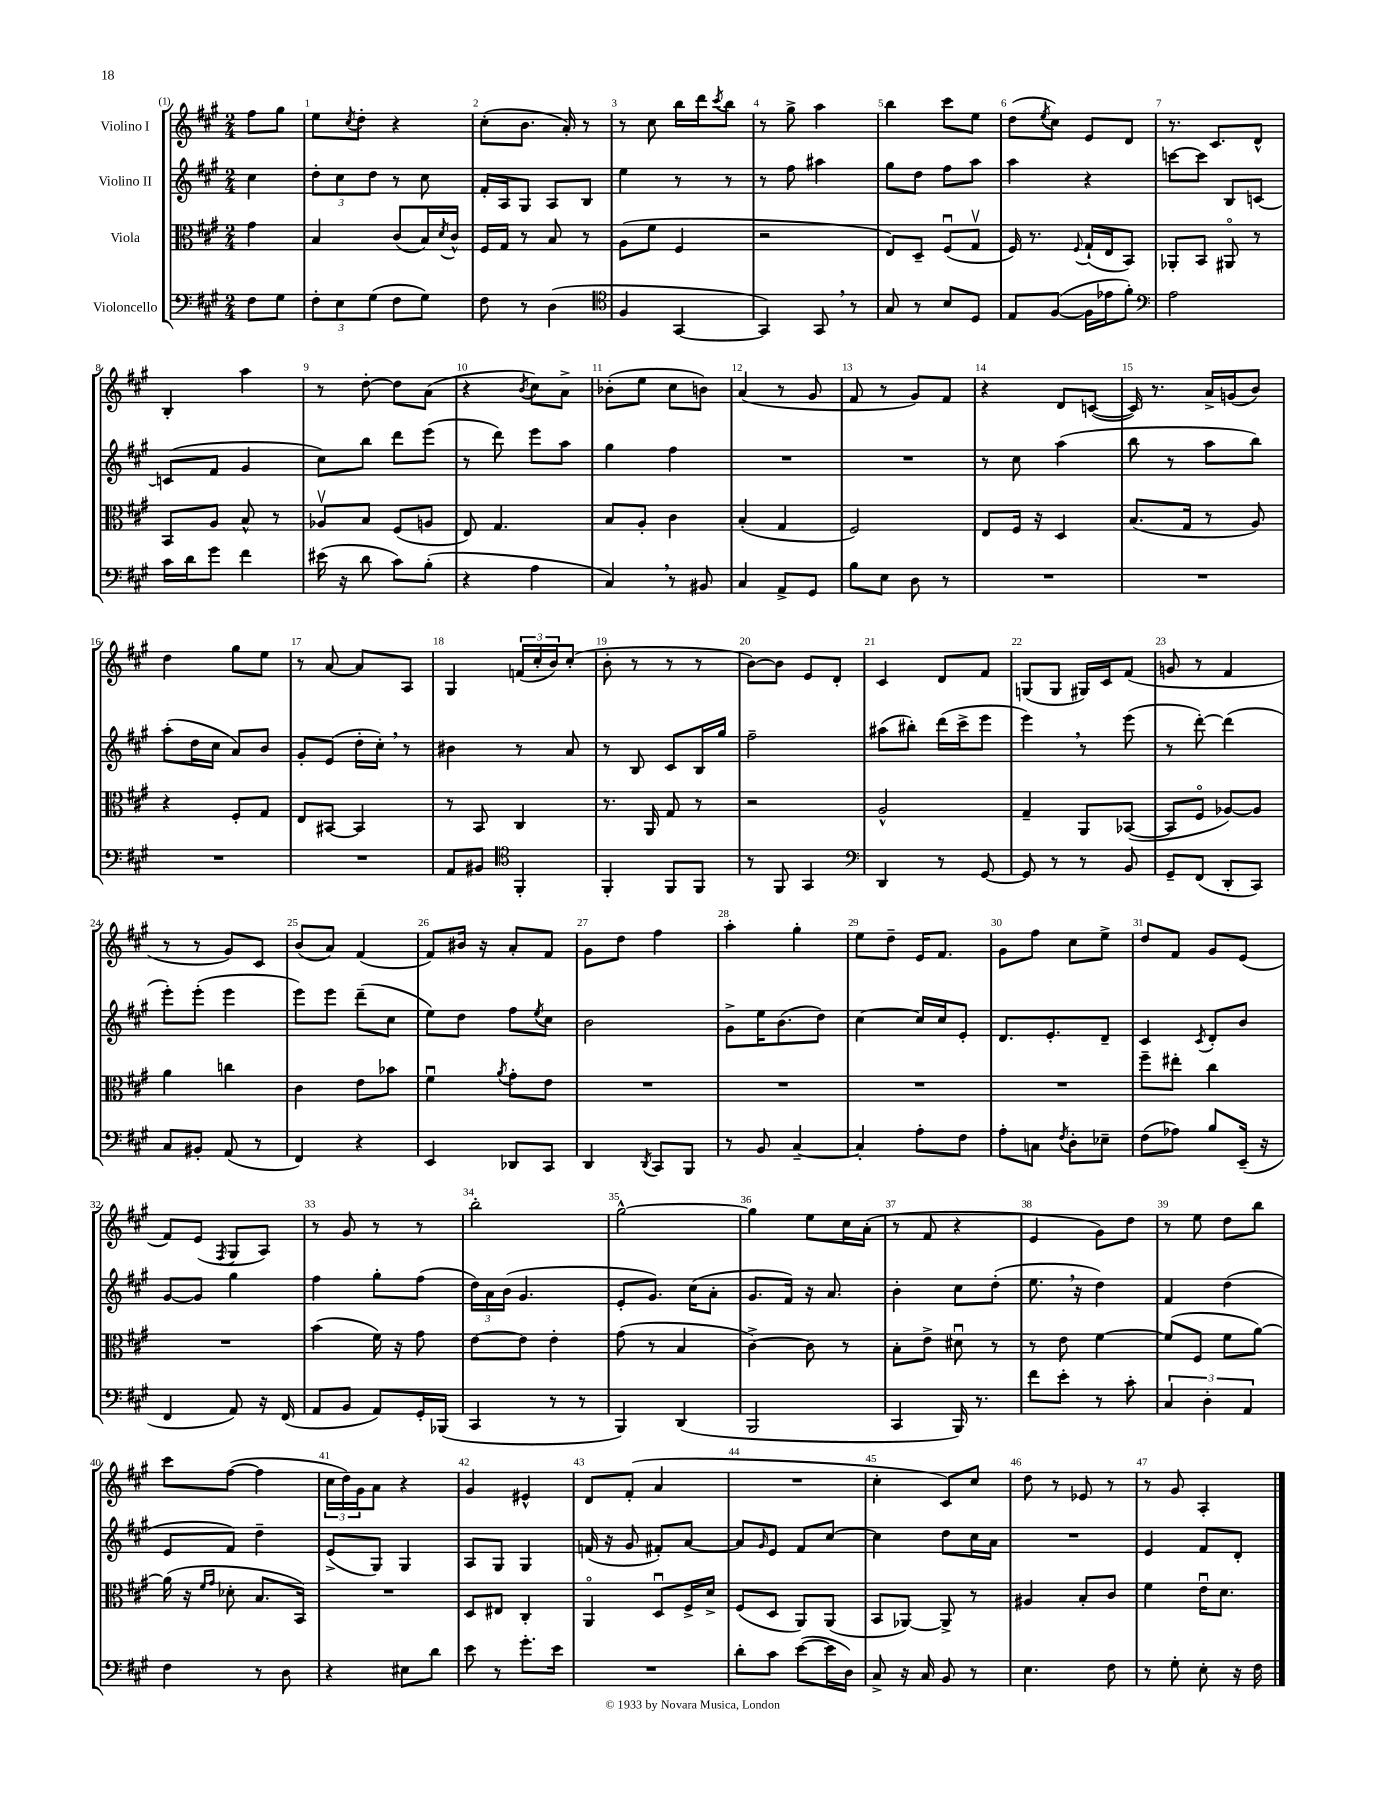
<<
\new StaffGroup <<
\new Staff = "s0" \with { instrumentName = "Violino I" } {
    \clef treble \key a \major \numericTimeSignature \time 2/4 \partial 4
    fis''8 gis''8 |
    e''8 \acciaccatura { cis''8 } d''8-. r4 |
    cis''8-.( b'8. a'16-.) r8 |
    r8 cis''8 b''16 d'''16 \acciaccatura { cis'''8 } b''8 |
    r8 gis''8-> a''4 |
    b''4 cis'''8 e''8 |
    d''8( \acciaccatura { e''8 } cis''8) e'8 d'8 |
    r8. cis'8. d'8-^ |
    b4-. a''4 |
    r8 d''8~-. d''8 a'8( |
    r4 \acciaccatura { b'8 } cis''8) a'8-> |
    bes'8-.( e''8 cis''8 b'8) |
    a'4( r8 gis'8 |
    fis'8 r8 gis'8) fis'8 |
    r4 d'8 c'8~( |
    c'16) r8. a'16-> g'16( b'8) |
    d''4 gis''8 e''8 |
    r8 a'8~ a'8 a8 |
    gis4 \tuplet 3/2 { f'16( cis''16-. b'16) } cis''8-.( |
    b'8-. r8 r8 r8 |
    b'8~) b'8 e'8 d'8-. |
    cis'4 d'8 fis'8 |
    g8( g8 gis16) cis'16 fis'8( |
    g'8 r8 fis'4 |
    r8 r8 gis'8) cis'8 |
    b'8( a'8) fis'4( |
    fis'8) bis'16 r16 a'8-. fis'8 |
    gis'8 d''8 fis''4 |
    a''4-. gis''4-. |
    e''8 d''8-- e'16 fis'8. |
    gis'8 fis''8 cis''8 e''8-> |
    d''8 fis'8 gis'8 e'8( |
    fis'8) e'8( \acciaccatura { fis8 } gis8 a8) |
    r8 gis'8 r8 r8 |
    b''2-. |
    gis''2~-^ |
    gis''4 e''8 cis''16 a'16-.( |
    r8 fis'8 r4 |
    e'4 gis'8) d''8 |
    r8 e''8 d''8 b''8 |
    cis'''8 fis''8~( fis''4 |
    \tuplet 3/2 { cis''16 d''16) gis'16 } a'8 r4 |
    gis'4 eis'4-^ |
    d'8 fis'8-.( a'4 |
    R2 |
    cis''4-. cis'8) cis''8 |
    d''8 r8 ees'8 r8 |
    r8 gis'8 a4-. \bar "|." |
}
\new Staff = "s1" \with { instrumentName = "Violino II" } {
    \clef treble \key a \major \numericTimeSignature \time 2/4 \partial 4
    cis''4 |
    \tuplet 3/2 { d''8-. cis''8 d''8 } r8 cis''8 |
    fis'16-. a16 gis8 a8 b8 |
    e''4 r8 r8 |
    r8 fis''8 ais''4 |
    gis''8 d''8 fis''8 a''8 |
    a''4 r4 |
    c'''8~ c'''8 b8 c'8~ |
    c'8( fis'8 gis'4 |
    cis''8) b''8 d'''8 e'''8( |
    r8 d'''8) e'''8 a''8 |
    gis''4 fis''4 |
    R2 |
    R2 |
    r8 cis''8 a''4( |
    b''8 r8 a''8 b''8) |
    a''8-.( d''16 cis''16 a'8) b'8 |
    gis'8-. e'8( d''16-. cis''16-.) \breathe r8 |
    bis'4 r8 a'8 |
    r8 b8 cis'8 b16 gis''16 |
    fis''2-- |
    ais''8( bis''8-.) d'''16( cis'''16-> e'''8 |
    e'''4) \breathe r8 e'''8( |
    r8 d'''8~-.) d'''4( |
    e'''8-.) e'''8-.( e'''4 |
    e'''8) e'''8 d'''8--( cis''8 |
    e''8) d''8 fis''8 \acciaccatura { e''8 } cis''8 |
    b'2 |
    gis'8-> e''16 b'8.( d''8) |
    cis''4~ cis''16 cis''16 e'8-. |
    d'8. e'8.-. d'8-- |
    cis'4 \acciaccatura { cis'8 } d'8-. b'8 |
    gis'8~ gis'8 gis''4 |
    fis''4 gis''8-. fis''8( |
    \tuplet 3/2 { d''16) a'16 b'16( } gis'4. |
    e'8-. gis'8.) cis''16( a'8-. |
    gis'8. fis'16) r16 a'8. |
    b'4-. cis''8 d''8-.( |
    e''8. \breathe r16 d''4) |
    fis'4 d''4( |
    e'8 fis'8) d''4-- |
    e'8->( gis8) gis4 |
    a8 gis8 gis4 |
    f'16( r16 gis'8 fis'8-.) a'8~ |
    a'8 \grace { gis'16 } e'8 fis'8 cis''8~ |
    cis''4 d''8 cis''16 a'16 |
    R2 |
    e'4 fis'8 d'8-. \bar "|." |
}
\new Staff = "s2" \with { instrumentName = "Viola" } {
    \clef alto \key a \major \numericTimeSignature \time 2/4 \partial 4
    gis'4 |
    b4 cis'8( b16) \acciaccatura { d'8 } cis'16-^ |
    fis16 gis16 r8 b8 r8 |
    a8( fis'8 fis4 |
    r2 |
    e8) d8-- fis8\downbow( gis8\upbow |
    fis16) r8. \appoggiatura { fis8 } gis16-!( e16 b,8) |
    aes,8-. b,8 ais,8\flageolet r8 |
    b,8 a8 b8-^ r8 |
    aes8\upbow b8 fis8( a8 |
    e8) gis4. |
    b8 a8-. cis'4 |
    b4-.( gis4 |
    fis2) |
    e8 fis16 r16 d4 |
    b8.( gis16 r8 a8) |
    r4 fis8-. gis8 |
    e8 bis,8~ bis,4 |
    r8 b,8 cis4 |
    r8. a,16 gis8 r8 |
    r2 |
    a2-^ |
    gis4-- a,8 bes,8~( |
    bes,8 fis8\flageolet aes8~) aes8 |
    a'4 c''4 |
    cis'4 e'8 bes'8 |
    fis'4\downbow \acciaccatura { a'8 } gis'8-. e'8 |
    R2 |
    R2 |
    R2 |
    R2 |
    fis''8-- eis''8-. cis''4 |
    R2 |
    b'4( fis'16) r16 gis'8 |
    e'8~ e'8 e'4-. |
    gis'8( r8 b4 |
    cis'4~->) cis'8 r8 |
    b8-. e'8-> dis'8\downbow r8 |
    r8 e'8 fis'4~ |
    fis'8( fis8 fis'8 a'8~) |
    a'16( r16 \grace { fis'16 gis'16 } des'8-. b8. b,16) |
    R2 |
    d8 eis8 cis4-. |
    a,4\flageolet d8\downbow fis16-> d'16-> |
    fis8( d8 a,8) a,8( |
    b,8 aes,8~) aes,8-> r8 |
    ais4 b8-. cis'8 |
    fis'4 e'16\downbow d'8. \bar "|." |
}
\new Staff = "s3" \with { instrumentName = "Violoncello" } {
    \clef bass \key a \major \numericTimeSignature \time 2/4 \partial 4
    fis8 gis8 |
    \tuplet 3/2 { fis8-. e8 gis8( } fis8 gis8) |
    fis8 r8 d4( |
    \clef tenor fis4 gis,4~ |
    gis,4) gis,8 \breathe r8 |
    gis8 r8 b8 d8 |
    e8 fis8~( fis16 ees'16 fis'8-.) |
    \clef bass a2 |
    cis'16 d'16 gis'8 fis'4 |
    eis'16( r16 d'8 cis'8) b8-.( |
    r4 a4 |
    cis4) \breathe r8 bis,8 |
    cis4 a,8-> gis,8 |
    b8 e8 d8 r8 |
    R2 |
    R2 |
    R2 |
    R2 |
    a,8 bis,8 \clef tenor fis,4-. |
    fis,4-. fis,8 fis,8 |
    r8 fis,8 gis,4 |
    \clef bass d,4 r8 gis,8~ |
    gis,8 r8 r8 b,8 |
    gis,8-- fis,8( d,8-. cis,8) |
    cis8 bis,8-. a,8( r8 |
    fis,4) r4 |
    e,4 des,8 cis,8 |
    d,4 \acciaccatura { d,8 } cis,8 b,,8 |
    r8 b,8 cis4~-- |
    cis4-. a8-. fis8 |
    a8-. c8 \acciaccatura { fis8 } d8-. ees8-- |
    fis8( aes8) b8 e,16--( r16 |
    fis,4 a,8) r16 fis,16( |
    a,8 b,8 a,8) gis,16-. bes,,16( |
    cis,4 r8 r8 |
    b,,4) d,4( |
    b,,2 |
    cis,4 b,,16) r8. |
    fis'8 e'8-. r8 cis'8-. |
    \tuplet 3/2 { cis4 d4-. a,4 } |
    fis4 r8 d8 |
    r4 eis8 d'8 |
    e'8 r8 gis'8.-. e'16 |
    R2 |
    d'8-. cis'8 e'8~( e'16 d16) |
    cis8-> r16 cis16 b,8 r8 |
    e4. fis8 |
    r8 gis8-. e8-. r16 fis16 \bar "|." |
}
>>
>>
\layout { \context { \Score \override BarNumber.break-visibility = ##(#f #t #t) barNumberVisibility = #all-bar-numbers-visible } }
